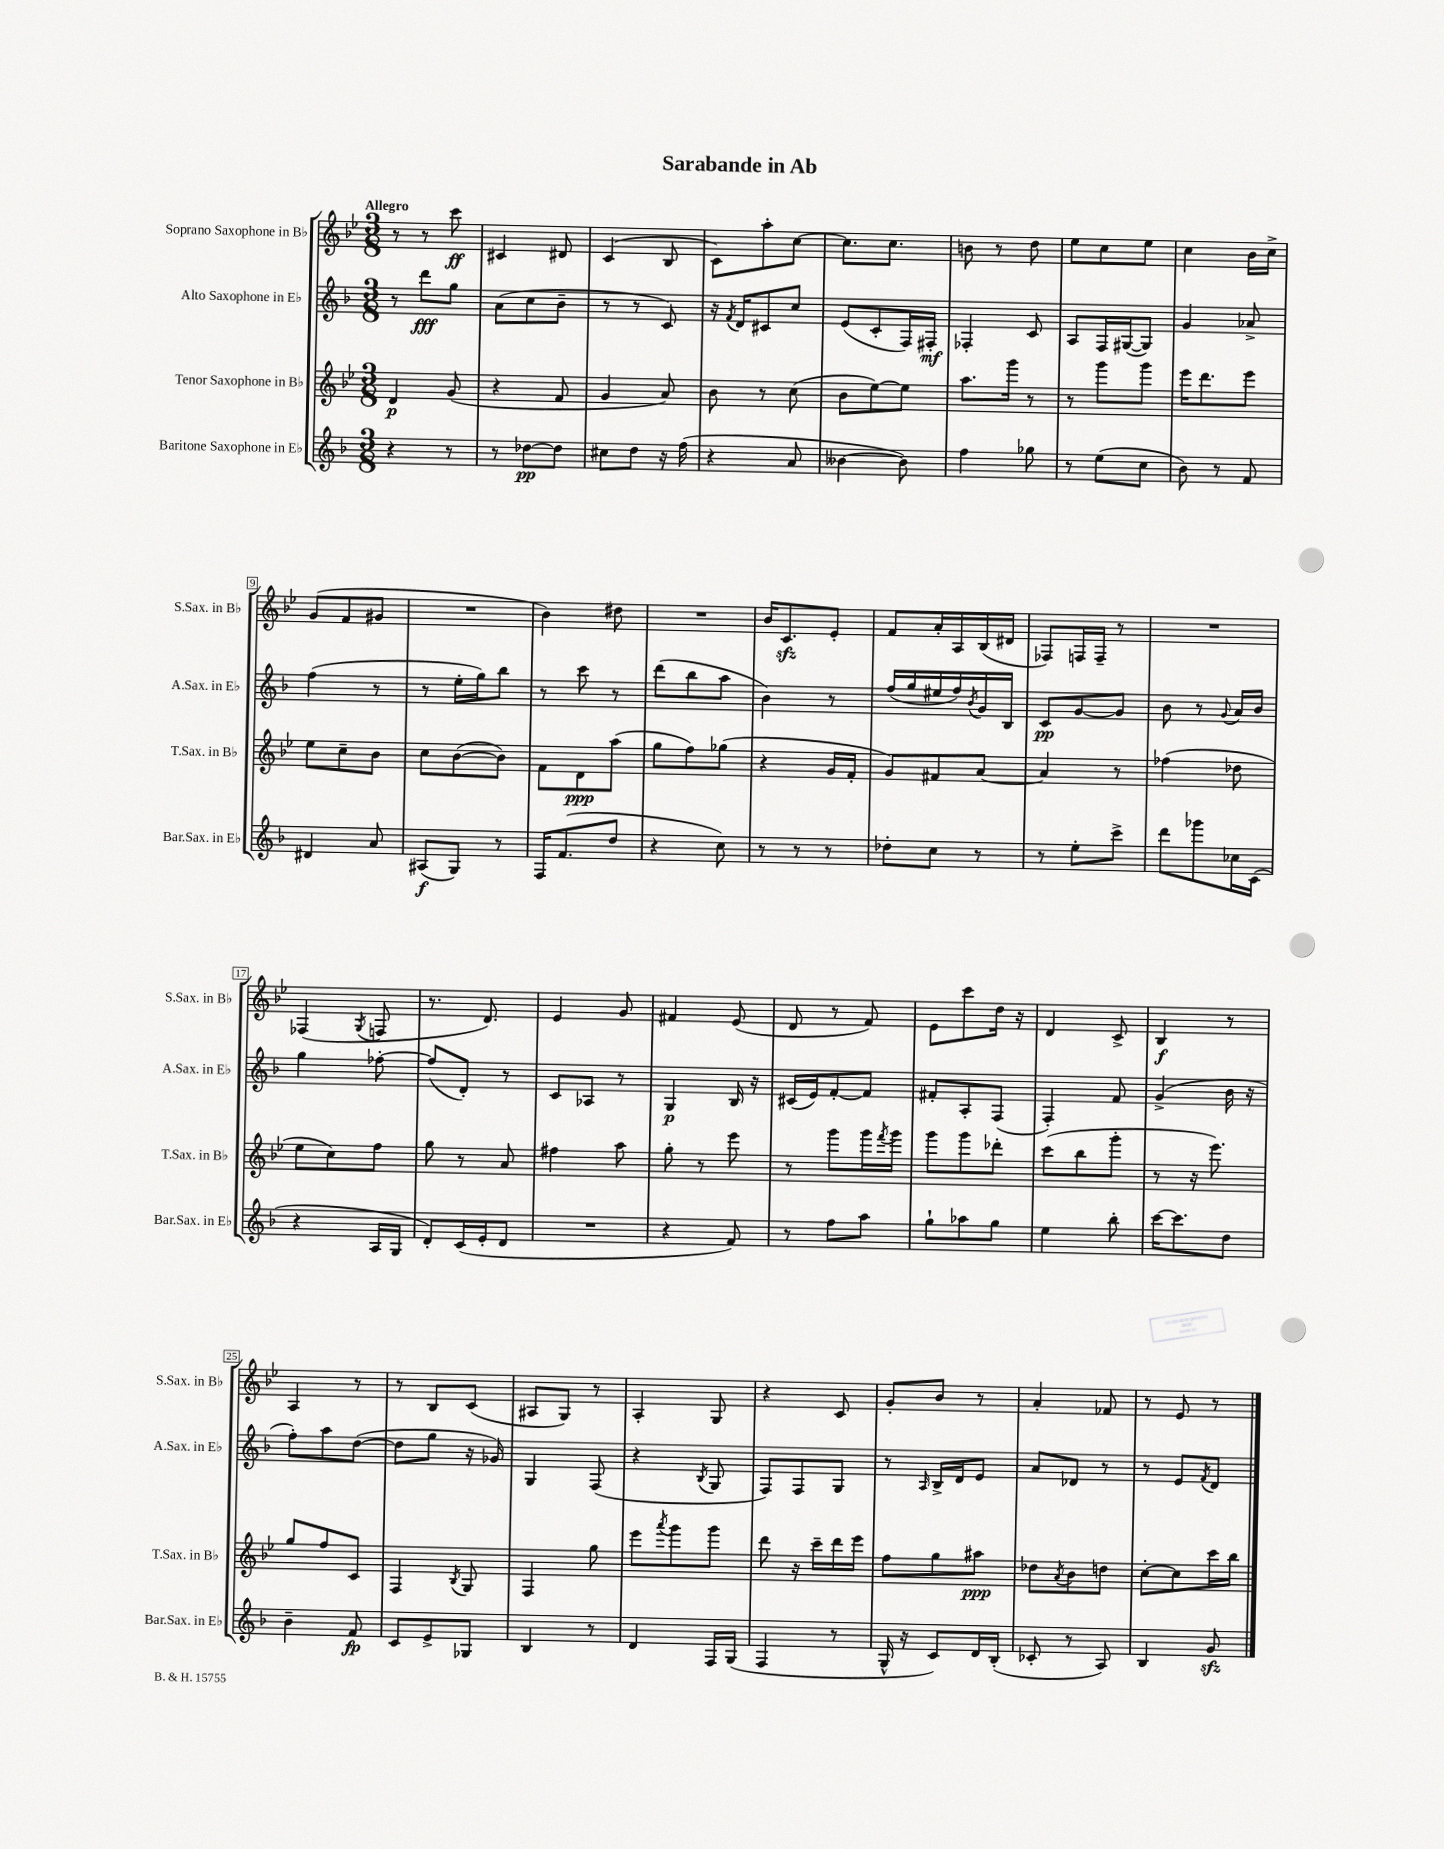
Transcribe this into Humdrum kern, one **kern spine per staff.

**kern	**kern	**kern	**kern
*staff4	*staff3	*staff2	*staff1
*clefG2	*clefG2	*clefG2	*clefG2
*k[b-]	*k[b-e-]	*k[b-]	*k[b-e-]
*M3/8	*M3/8	*M3/8	*M3/8
4r	4d/	8r	8r
.	.	8ddd\L	8r
8r	(8g/	8gg\J	8ccc\
=	=	=	=
8r	4r	(8a\L	4c#/
[8dd-\L	.	8cc\	.
8dd-\]J	8f/	8b-~\J	8d#/
=	=	=	=
8cc#\L	4g/	8r	(4c/
8dd\J	.	8r	.
16r	8a/)	8c/)	8B-/
(16ff\	.	.	.
=	=	=	=
4r	8b-\	16r	8c\L)
.	.	8qf/	.
.	.	16d/LK	.
.	8r	8c#/	8aa'\
8a/	(8cc\	8cc/J	[8cc\J
=	=	=	=
[4b--\	8b-\L	(8e/L	8.cc\]L
.	[8ee-\)	8c'/	.
.	.	.	8.cc\J
8b--\])	8ee-\]J	16F/L)	.
.	.	16F#'/JJ	.
=	=	=	=
4ff\	8.aa\L	4F-'/	8b\
.	.	.	8r
.	16ggg\Jk	.	.
8gg-\	8r	8c/	8dd\
=	=	=	=
8r	8r	8A/L	8ee-\L
(8ee\L	8ggg\L	16F/L	8cc\
.	.	([16G#/J	.
8cc\J	8ggg\J	8G#/]J)	8ee-\J
=	=	=	=
8b-\)	16eee-\LK	4g/	4cc\
.	8.ddd\	.	.
8r	.	.	.
8f/	8eee-\J	8a-^/	16b-\LL
.	.	.	16cc^\JJ
=	=	=	=
4d#/	8ee-\L	(4ff\	(8g/L
.	8cc~\	.	8f/
8a/	8b-\J	8r	8g#/J
=	=	=	=
(8A#/L	8cc\L	8r	4.r
8G/J)	([8b-\	16ee'\LL	.
.	.	16gg\J)	.
8r	8b-\]J)	8bb-\J	.
=	=	=	=
16F/LK	8f\L	8r	4b-\)
(8.f/	.	.	.
.	8d\	8ccc\	.
8dd/J	(8aa\J	8r	8dd#\
=	=	=	=
4r	8gg\L	(8ddd\L	4.r
.	8ff\)	8bb-\	.
8cc\)	(8gg-\J	8aa\J	.
=	=	=	=
8r	4r	4b-\)	16b-/LK
.	.	.	8.c/
8r	.	.	.
8r	16g/LL	8r	8e-'/J
.	16f'/JJ	.	.
=	=	=	=
8dd-'\L	8g/L)	(16ff/LL	8f/L
.	.	16gg/	.
8cc\J	8f#/	16ee#/	16a'/L
.	.	16ff/)	16A/
.	.	8qb-/	.
8r	[8a/J	16g/	(16B-/
.	.	16B-/JJ	16d#/JJ
=	=	=	=
8r	4a/]	8c/L	8F-/L)
8ee'\L	.	[8g/	16F/L
.	.	.	16F~/JJ
8ccc^\J	8r	8g/]J	8r
=	=	=	=
8ddd\L	(4ff-\	8b-\	4.r
8ggg-\	.	8r	.
.	.	8qqg/	.
16cc-\L	8dd-\	16a/LL	.
(16c\JJ	.	16b-/JJ	.
=	=	=	=
4r	8ee-\L	4gg\	(4F-/
.	8cc\)	.	.
.	.	.	8qG/
16A/LL	8ff\J	[8ff-'\	8F/
16G/JJ	.	.	.
=	=	=	=
8d'/L)	8gg\	(8ff-/]L	8.r
(16c/L	8r	8d'/J)	.
16e'/J	.	.	8.d/)
8d/J	8a/	8r	.
=	=	=	=
4.r	4ff#\	8c/L	4e-/
.	.	8A-/J	.
.	8aa\	8r	8g/
=	=	=	=
4r	8gg'\	4G/	4f#/
.	8r	.	.
8f/)	8eee-\	16B-/	(8e-/
.	.	16r	.
=	=	=	=
8r	8r	(16c#/LL	8d/
.	.	16e/J)	.
8ff\L	8ggg\L	[8f'/	8r
8aa\J	16ggg\L	8f/]J	8f/)
.	8qfff/	.	.
.	16ggg\JJ	.	.
=	=	=	=
8gg`\L	8ggg\L	8f#'/L	8e-\L
8aa-\	8ggg\	8A'/	8ccc\
8gg\J	8ddd-'\J	(8F/J	16dd\Jk
.	.	.	16r
=	=	=	=
4ee\	(8ccc\L	4F'/)	4d/
.	8bb-\	.	.
8bb-'\	8ggg'\J	8f/	8c^/
=	=	=	=
[16ccc\LK	8r	(4g^/	4B-/
8.ccc\]	.	.	.
.	16r	.	.
.	8.eee-\)	.	.
8dd\J	.	16b-\	8r
.	.	16r	.
=	=	=	=
4b-~\	8gg/L	8ff'\L)	4A/
.	8ff/	8aa\	.
8f/	8c/J	([8dd\J	8r
=	=	=	=
8c/L	4F/	8dd\]L	8r
8e^/	.	8gg\J	8B-/L
.	8qB-/	.	.
8G-/J	8G/	16r	(8c/J
.	.	16g-/)	.
=	=	=	=
4B-/	4F/	4G/	8A#/L
.	.	.	8G/J)
8r	8gg\	(8F/	8r
=	=	=	=
4d/	8eee-\L	4r	4A'/
.	8qaaa/	.	.
.	8ggg\	.	.
.	.	8qB-/	.
16F/LL	8ggg\J	8G/	8G/
(16G/JJ	.	.	.
=	=	=	=
4F/	8ddd\	8F/L)	4r
.	16r	8F/	.
.	16ccc~\LL	.	.
8r	16ddd\	8G/J	8c/
.	16eee-\JJ	.	.
=	=	=	=
16G^^/	8ff\L	8r	8g'/L
16r	.	.	.
.	.	16qqA/	.
8c/L)	8gg\	16B-^/LL	8b-/J
.	.	16d/J	.
16d/L	8aa#\J	8e/J	8r
(16B-'/JJ	.	.	.
=	=	=	=
8c-'/	8dd-\L	8a/L	4a'/
.	8qa/	.	.
8r	8b-\	8d-/J	.
8A/)	8dd\J	8r	8f-/
=	=	=	=
4B-/	[8cc'\L	8r	8r
.	8cc\]	8e/L	8e-/
.	.	8qf/	.
8g/	16ccc\L	8d/J	8r
.	16bb-\JJ	.	.
==	==	==	==
*-	*-	*-	*-
